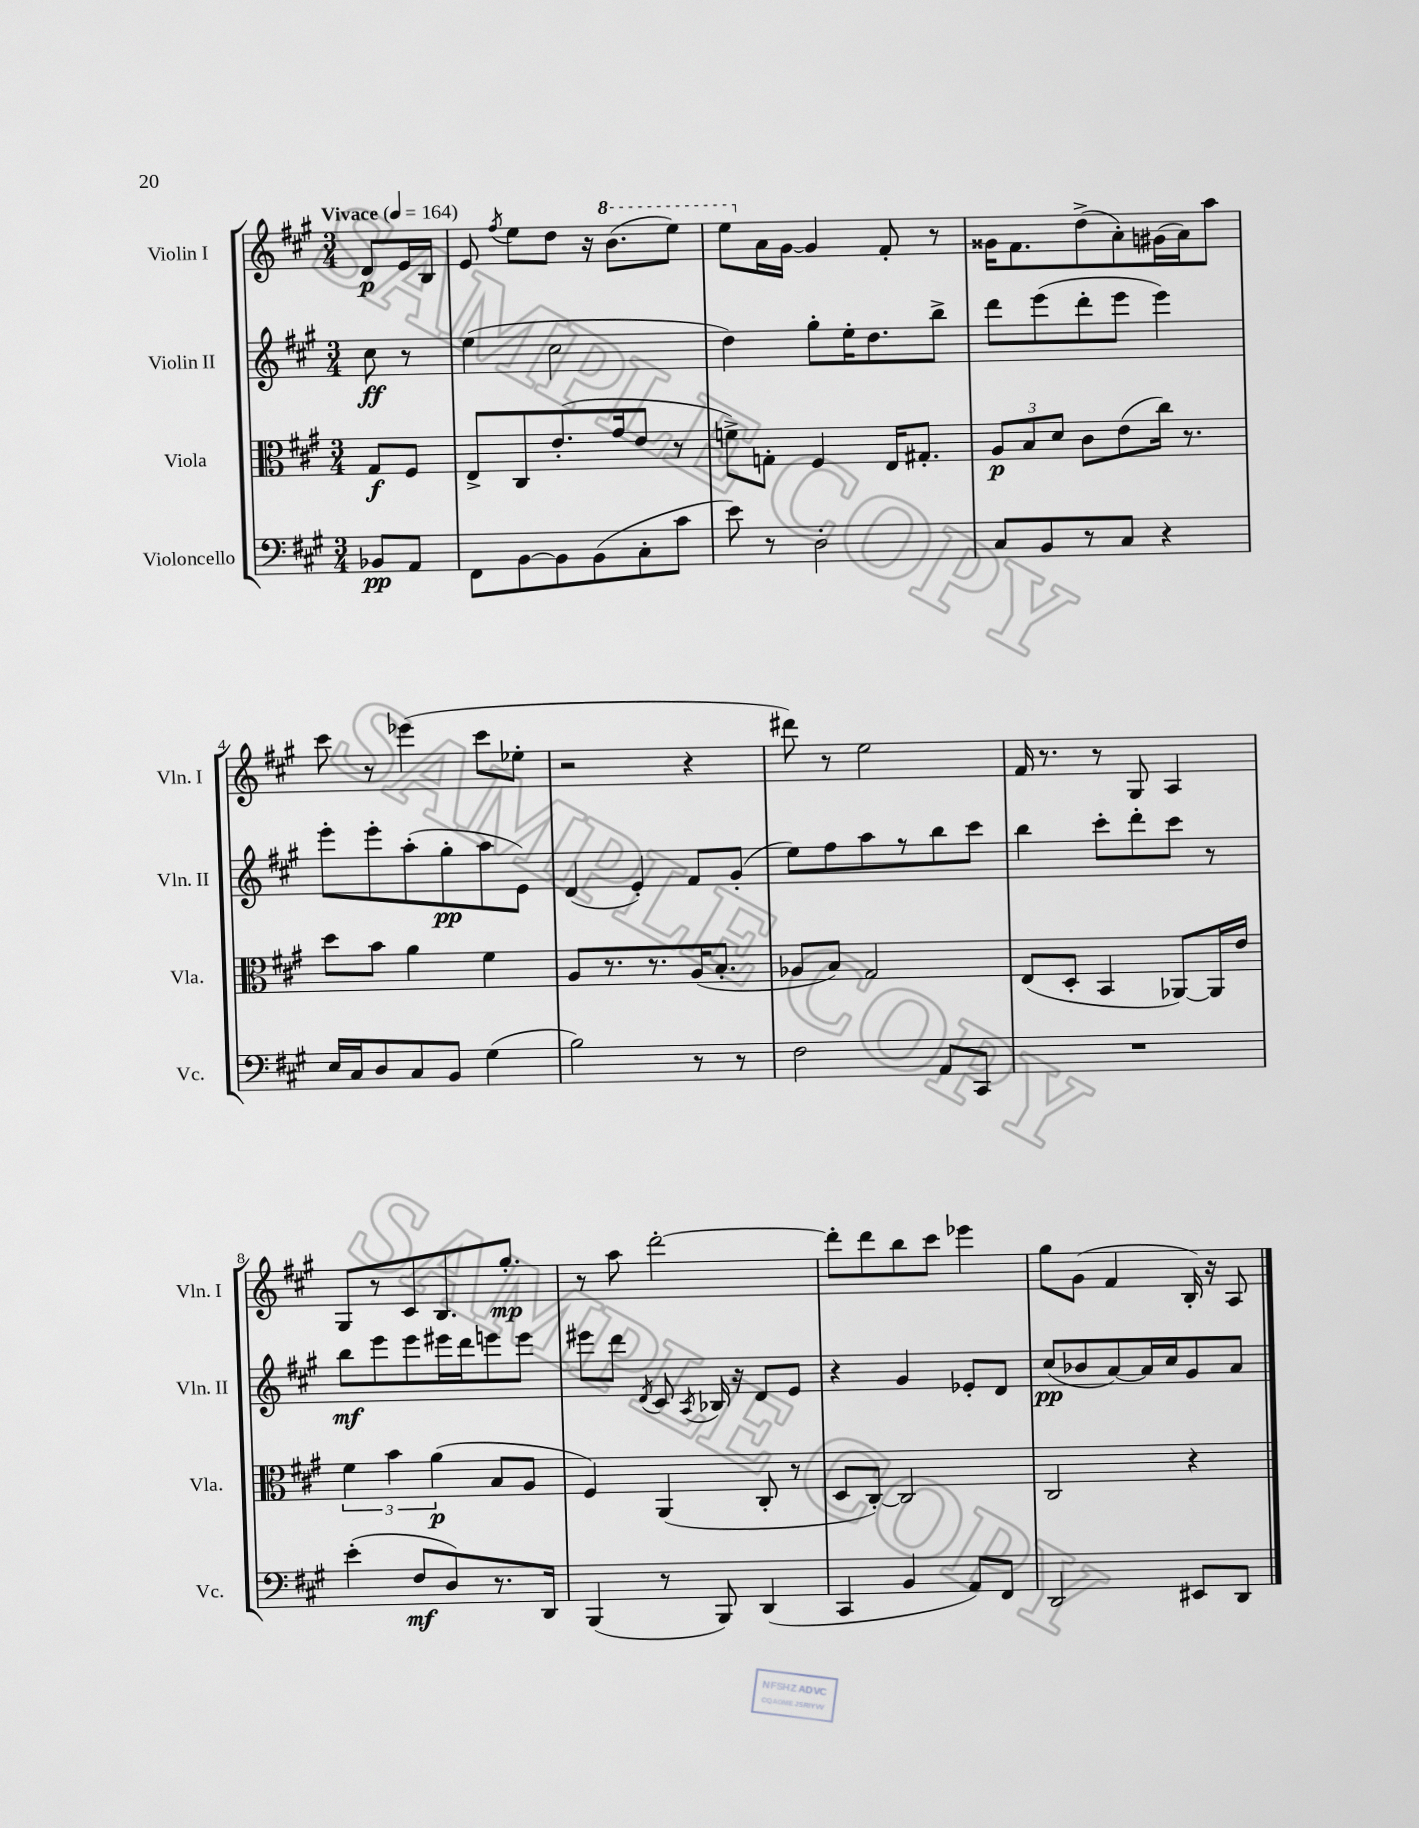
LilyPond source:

<<
\new StaffGroup <<
\new Staff = "s0" \with { instrumentName = "Violin I" shortInstrumentName = "Vln. I" } {
    \clef treble \key a \major \numericTimeSignature \time 3/4 \partial 4 \tempo "Vivace" 4 = 164
    \autoBeamOff d'8[\p e'16 b16] |
    e'8 \acciaccatura { fis''8 } e''8[ d''8] r16 \ottava #1 b''8.[( e'''8]) |
    e'''8[ \ottava #0 a'16 gis'16]~ gis'4 fis'8-. r8 |
    gisis'16[ fis'8. d''8->( a'8-.) gis'16( a'16) a''8] |
    cis'''8 r8 ees'''4( cis'''8[ ees''8]-. |
    r2 r4 |
    dis'''8) r8 e''2 |
    fis'16 r8. r8 gis8 a4 |
    gis8[ r8 cis'8 b8. gis''8.]-.\mp |
    r8 a''8 d'''2~-. |
    d'''8[-. d'''8 b''8 cis'''8] ees'''4 |
    gis''8[ gis'8]( fis'4 b16-.) r16 a8 \bar "|." |
}
\new Staff = "s1" \with { instrumentName = "Violin II" shortInstrumentName = "Vln. II" } {
    \clef treble \key a \major \numericTimeSignature \time 3/4 \partial 4
    \autoBeamOff cis''8\ff r8 |
    e''4( cis''2 |
    d''4) gis''8[-. e''16-. d''8. b''8]-> |
    d'''8[ e'''8( d'''8-. e'''8] e'''4) |
    e'''8[-. e'''8-. a''8-.( gis''8-.\pp a''8 e'8]) |
    d'4( e'4-.) fis'8[ gis'8]-.( |
    e''8[) fis''8 a''8 r8 b''8 cis'''8] |
    b''4 cis'''8[-. d'''8-. cis'''8] r8 |
    b''8[\mf e'''8 e'''8 eis'''16 d'''16 e'''8 e'''8] |
    eis'''8[ d'''8] \acciaccatura { d'8 } cis'8 \acciaccatura { a8 } bes16 r16 d'8[ e'8] |
    r4 gis'4 ees'8[-. d'8] |
    cis''8[\pp( bes'8 a'8~) a'16 cis''16 gis'8 a'8] \bar "|." |
}
\new Staff = "s2" \with { instrumentName = "Viola" shortInstrumentName = "Vla." } {
    \clef alto \key a \major \numericTimeSignature \time 3/4 \partial 4
    \autoBeamOff gis8[\f fis8] |
    e8[-> cis8 e'8.-.( gis'16 e'8] r8 |
    f'8[->) g8]-. fis4 e16[ gis8.]-. |
    \tuplet 3/2 { a8[\p b8 d'8] } cis'8[ e'8( cis''16]) r8. |
    d''8[ b'8] a'4 fis'4 |
    a8[ r8. r8. a16( b8.]-. |
    aes8[ b8]) gis2 |
    e8[( d8]-. b,4 aes,8[~) aes,16 e'16] |
    \tuplet 3/2 { fis'4 b'4 a'4\p( } b8[ a8] |
    fis4) a,4( cis8-. r8 |
    d8[ cis8]~-.) cis2 |
    cis2 r4 \bar "|." |
}
\new Staff = "s3" \with { instrumentName = "Violoncello" shortInstrumentName = "Vc." } {
    \clef bass \key a \major \numericTimeSignature \time 3/4 \partial 4
    \autoBeamOff bes,8[\pp a,8] |
    fis,8[ b,8~ b,8 b,8( cis8-. cis'8] |
    e'8) r8 d2-. |
    cis8[ b,8 r8 cis8] r4 |
    e16[ cis16 d8 cis8 b,8] gis4( |
    b2) r8 r8 |
    fis2 a,8[ cis,8] |
    R2. |
    e'4-.( fis8[\mf d8) r8. d,16] |
    b,,4( r8 b,,8) d,4( |
    cis,4 b,4 a,8[) fis,8] |
    d,2 eis,8[ d,8] \bar "|." |
}
>>
>>
